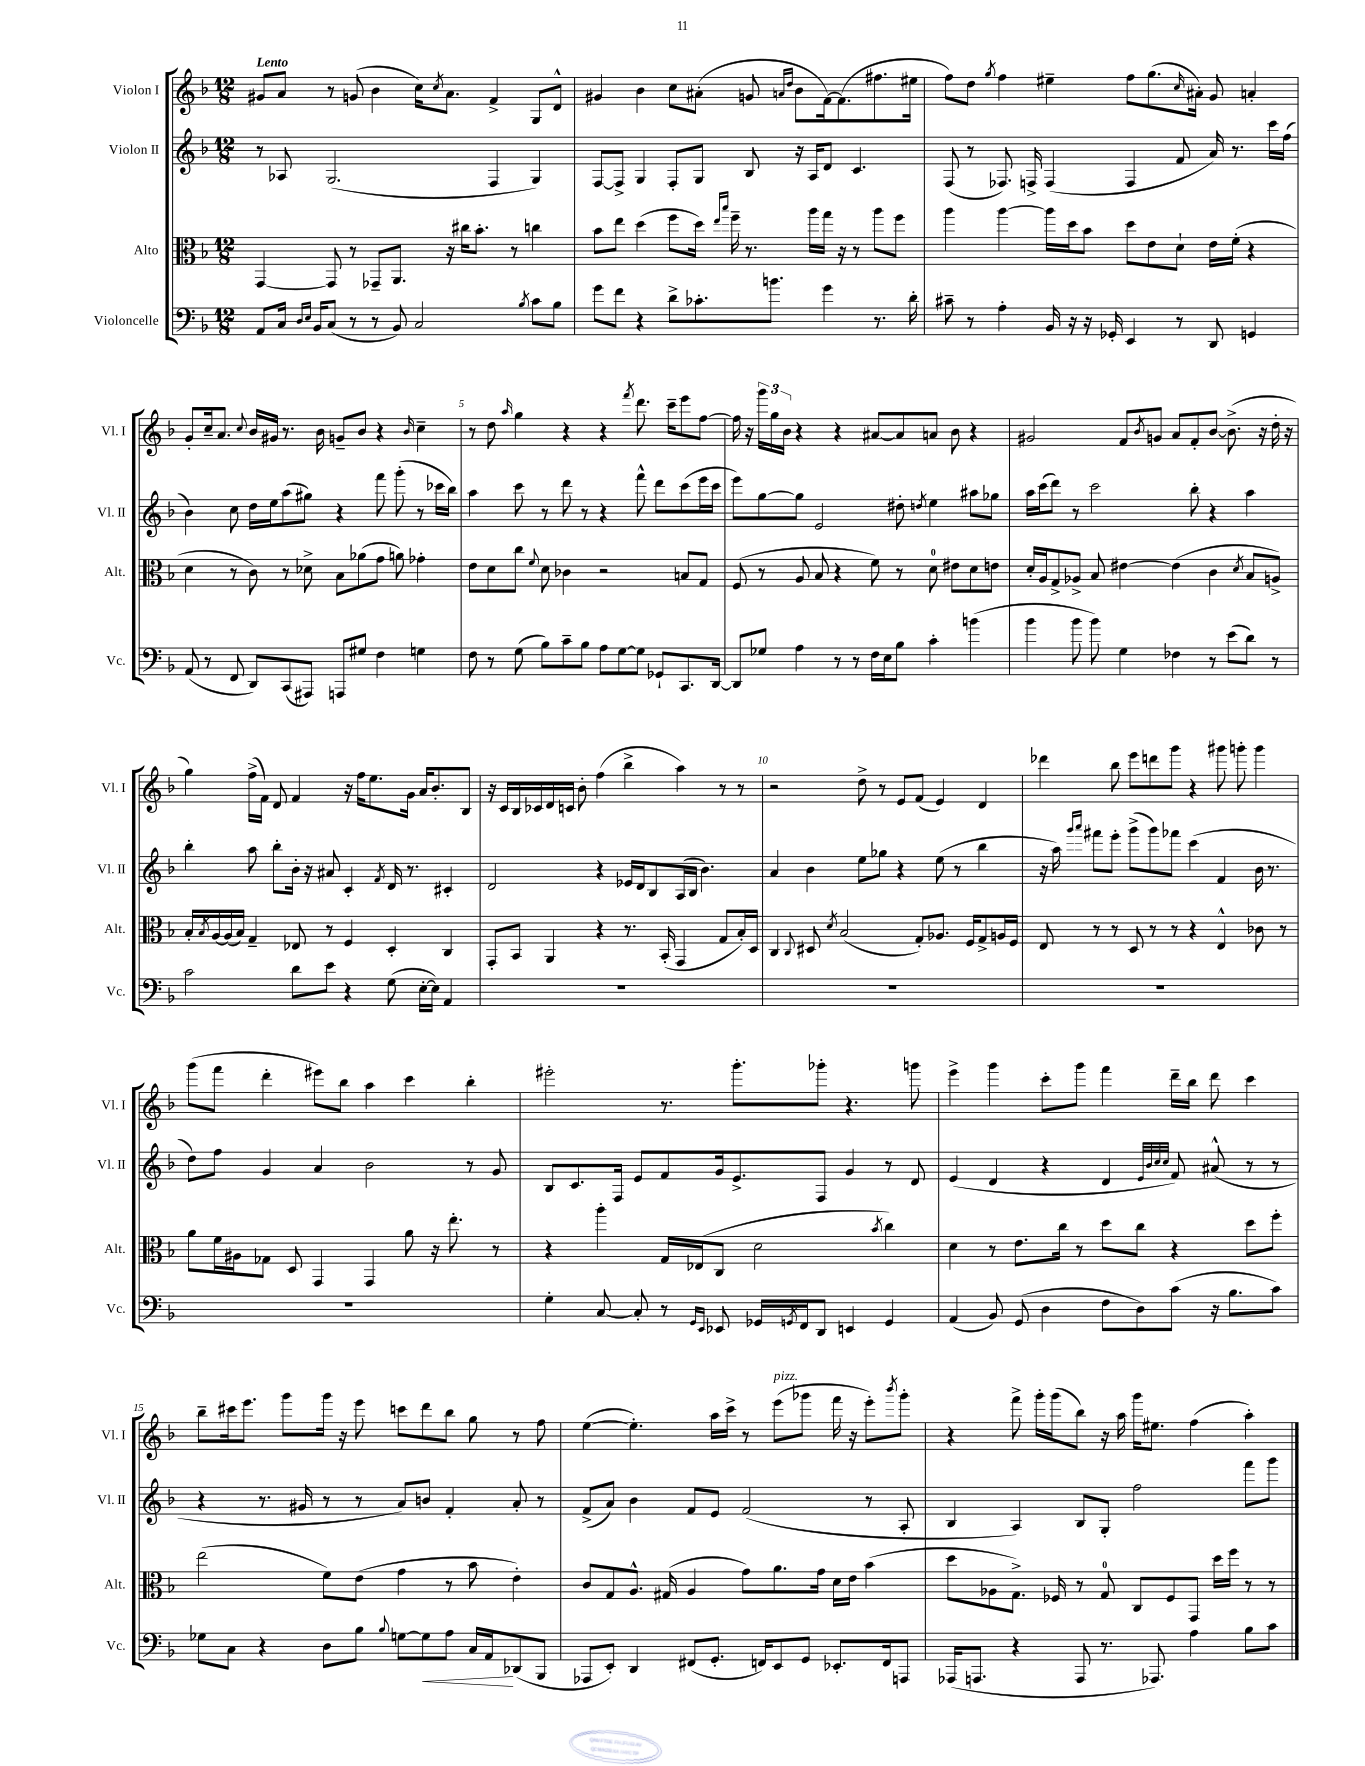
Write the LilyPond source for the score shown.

<<
\new StaffGroup <<
\new Staff = "s0" \with { instrumentName = "Violon I" shortInstrumentName = "Vl. I" } {
    \clef treble \key f \major \numericTimeSignature \time 12/8 \tempo "Lento"
    gis'8 a'8 r8 g'8( bes'4 c''16) \acciaccatura { c''8 } a'8. f'4-> g8 d'8-^ |
    gis'4 bes'4 c''8 ais'8-.( g'8 \grace { a'16 d''16 } bes'8 f'16~) f'8.( fis''8. eis''16 |
    f''8) d''8 \acciaccatura { g''8 } f''4 eis''4-- f''8 g''8.( \grace { c''16 } ais'16-.) g'8 a'4-. |
    g'8-. c''16-- a'8. \appoggiatura { c''8 } bes'16 gis'16 r8. bes'16 g'8-- bes'8 r4 \grace { bes'16 } c''4-- |
    r8 d''8 \grace { a''16 } g''4 r4 r4 \acciaccatura { f'''8 } d'''8. c'''16-- e'''8 f''8~ |
    f''16 r16 \tuplet 3/2 { g'''16 g''16 bes'16 } r4 r4 ais'8~ ais'8 a'8 bes'8 r4 |
    gis'2 f'8 \acciaccatura { bes'8 } g'8 a'8 f'8-. bes'8~ bes'8.->( r16 d''16-. r16 |
    g''4) f''16->( f'16) d'8 f'4 r16 f''16 e''8. g'16 a'16 bes'8.-. bes8 |
    r16 c'16 bes16 ces'16 d'16 c'16 bes'8-. f''4( bes''4-> a''4) r8 r8 |
    r2 d''8-> r8 e'8 f'8( e'4) d'4 |
    des'''4 bes''8 e'''8 d'''8 g'''8 r4 gis'''8 g'''8-. g'''4 |
    g'''8( f'''8 d'''4-. eis'''8) bes''8 a''4 c'''4 bes''4-. |
    eis'''2-. r8. g'''8.-. ges'''8-. r4. g'''8 |
    e'''4-> g'''4 c'''8-. g'''8 f'''4 d'''16-- bes''16 d'''8 c'''4 |
    bes''8-- cis'''16 e'''8. g'''8 g'''16 r16 e'''8 c'''8 d'''8 bes''8 g''8 r8 f''8 |
    e''4~( e''4.-.) a''16 c'''16-> r8 e'''8^\markup { \italic "pizz." }( ges'''8 f'''16 r16 e'''8-.) \acciaccatura { bes'''8 } ges'''8-. |
    r4 f'''8-> g'''16-. g'''16( bes''8) r16 a''16 g'''16 eis''8. f''4( a''4-.) \bar "|." |
}
\new Staff = "s1" \with { instrumentName = "Violon II" shortInstrumentName = "Vl. II" } {
    \clef treble \key f \major \numericTimeSignature \time 12/8
    r8 aes8 g2.( f4 g4) |
    f8~ f8-> g4 f8-. g8 bes8 r16 a16 d'8 c'4. |
    f8( r8 fes8.) f16-> f4( f4 f'8 a'16) r8. c'''16 f''16( |
    bes'4) c''8 d''16 e''16 a''8( gis''8) r4 f'''8 g'''8-.( r8 ces'''16 bes''16) |
    a''4 c'''8 r8 d'''8 r8 r4 f'''8-^ d'''8 c'''8( e'''16 c'''16 |
    e'''8) g''8~ g''8 e'2 dis''8-. \acciaccatura { d''8 } e''4 ais''8 ges''8 |
    a''16 c'''16( d'''8) r8 c'''2 bes''8-. r4 a''4 |
    bes''4-. a''8 bes''8-. bes'16-. r16 ais'8 c'4-. \acciaccatura { f'8 } d'16 r8. cis'4-. |
    d'2 r4 ees'16 d'16 bes8 a16( bes16 bes'4.) |
    a'4 bes'4 e''8 ges''8 r4 e''8( r8 bes''4 |
    r16 a''16) \grace { g'''16 a'''16 } fis'''8 e'''8-. g'''8->( g'''8) fes'''8 c'''4( f'4 bes'16 r8. |
    d''8) f''8 g'4 a'4 bes'2 r8 g'8 |
    bes8 c'8. f16 e'8 f'8 g'16 e'8.-> f8 g'4 r8 d'8 |
    e'4( d'4 r4 d'4 \grace { e'32 bes'32 c''32 c''32 } f'8) ais'8-^( r8 r8 |
    r4 r8. gis'16 r8 r8 a'8) b'8 f'4-. a'8-. r8 |
    f'8->( a'8) bes'4 f'8 e'8 f'2( r8 a8-. |
    bes4 a4) bes8 g8-. f''2 f'''8 g'''8 \bar "|." |
}
\new Staff = "s2" \with { instrumentName = "Alto" shortInstrumentName = "Alt." } {
    \clef alto \key f \major \numericTimeSignature \time 12/8
    g,4~ g,8 r8 ges,8-- a,8. r16 cis''16 bes'8.-. r8 c''4 |
    bes'8 e''8 d''4( f''8 d''16) \grace { e''16 bes''16 } f''16-- r8. a''16 g''16 r16 r8 a''8 f''8 |
    a''4 a''4~ a''16 d''16 bes'8 d''8 e'8 d'8-! e'16 f'16-.( r4 |
    d'4 r8 c'8) r8 des'8-> bes8 aes'8( g'8 a'8) ges'4-. |
    e'8 d'8 c''8 \appoggiatura { f'8 } d'8 ces'4 r2 b8 g8 |
    f8( r8 a8 bes8 r4 f'8) r8 d'8-0 eis'8 d'8 e'8 |
    d'16-. a16 g8-> aes8-> bes8 eis'4~ eis'4( c'4 \acciaccatura { d'8 } bes8 a8->) |
    bes16-. \acciaccatura { bes8 } a16~ a16( bes16) g4-- ees8 r8 f4 d4-. c4 |
    g,8-. bes,8 a,4 r4 r8. bes,16-.( g,4 g8 bes16-.) d16 |
    c4 \appoggiatura { c8 } dis8 \acciaccatura { d'8 } bes2( g8-.) aes8. f16 g8-> a16 f16 |
    e8 r8 r8 d8 r8 r8 r4 e4-^ ces'8 r8 |
    a'8 f'16 ais16 ges8 d8 g,4 g,4 a'8 r16 e''8.-. r8 |
    r4 a''4-. g16 ees16( c8 d'2 \acciaccatura { bes'8 } c''4) |
    d'4 r8 e'8. c''16 r8 d''8 c''8 r4 d''8 f''8-. |
    e''2( f'8) e'8( g'4 r8 bes'8 e'4-.) |
    c'8 g8 a8.-^ gis16( a4 g'8) a'8. g'16 d'16 e'16 bes'4( |
    d''8 aes8 g8.->) fes16 r8 g8-0 c8 fes8 g,8 d''16 f''16 r8 r8 \bar "|." |
}
\new Staff = "s3" \with { instrumentName = "Violoncelle" shortInstrumentName = "Vc." } {
    \clef bass \key f \major \numericTimeSignature \time 12/8
    a,8 c16 \grace { d16 e16 } bes,16 c8( r8 r8 bes,8) c2 \acciaccatura { bes8 } c'8 bes8 |
    g'8 f'8 r4 d'8-> ces'8.-. b'8. g'4 r8. d'16-. |
    cis'8-- r8 a4-. bes,16 r16 r16 ges,16-. e,4 r8 d,8 g,4 |
    a,8( r8 f,8 d,8) c,8( ais,,8) a,,8 gis8 f4 g4 |
    f8 r8 g8( bes8) c'8-- bes8 a8 g8~ g8 ges,8-! c,8. d,16~ |
    d,8 ges8 a4 r8 r8 f16 e16 bes8 c'4-. b'4( |
    bes'4 bes'8 bes'8) g4 fes4 r8 e'8( d'8) r8 |
    c'2 d'8 e'8 r4 g8( e16~-. e16) a,4 |
    R1. |
    R1. |
    R1. |
    R1. |
    g4-. c8~ c8-. r8 \grace { g,16 e,16 } ees,8 ges,16 \acciaccatura { g,8 } f,16 d,8 e,4 g,4 |
    a,4( bes,8) g,8( d4 f8 d8) c'8( r16 bes8. c'8) |
    ges8 c8 r4 d8 bes8 \appoggiatura { bes8 } g8~ g8\< a8 c16 a,16\! des,8( bes,,8 |
    aes,,8 e,8-.) d,4 fis,8( g,8.-. f,16) e,8 g,8 ees,8.-. f,16 a,,8 |
    aes,,16( a,,8. r4 a,,8 r8. aes,,8.) a4 bes8 c'8 \bar "|." |
}
>>
>>
\layout { \context { \Score \override BarNumber.break-visibility = ##(#f #t #t) barNumberVisibility = #(every-nth-bar-number-visible 5) } }
